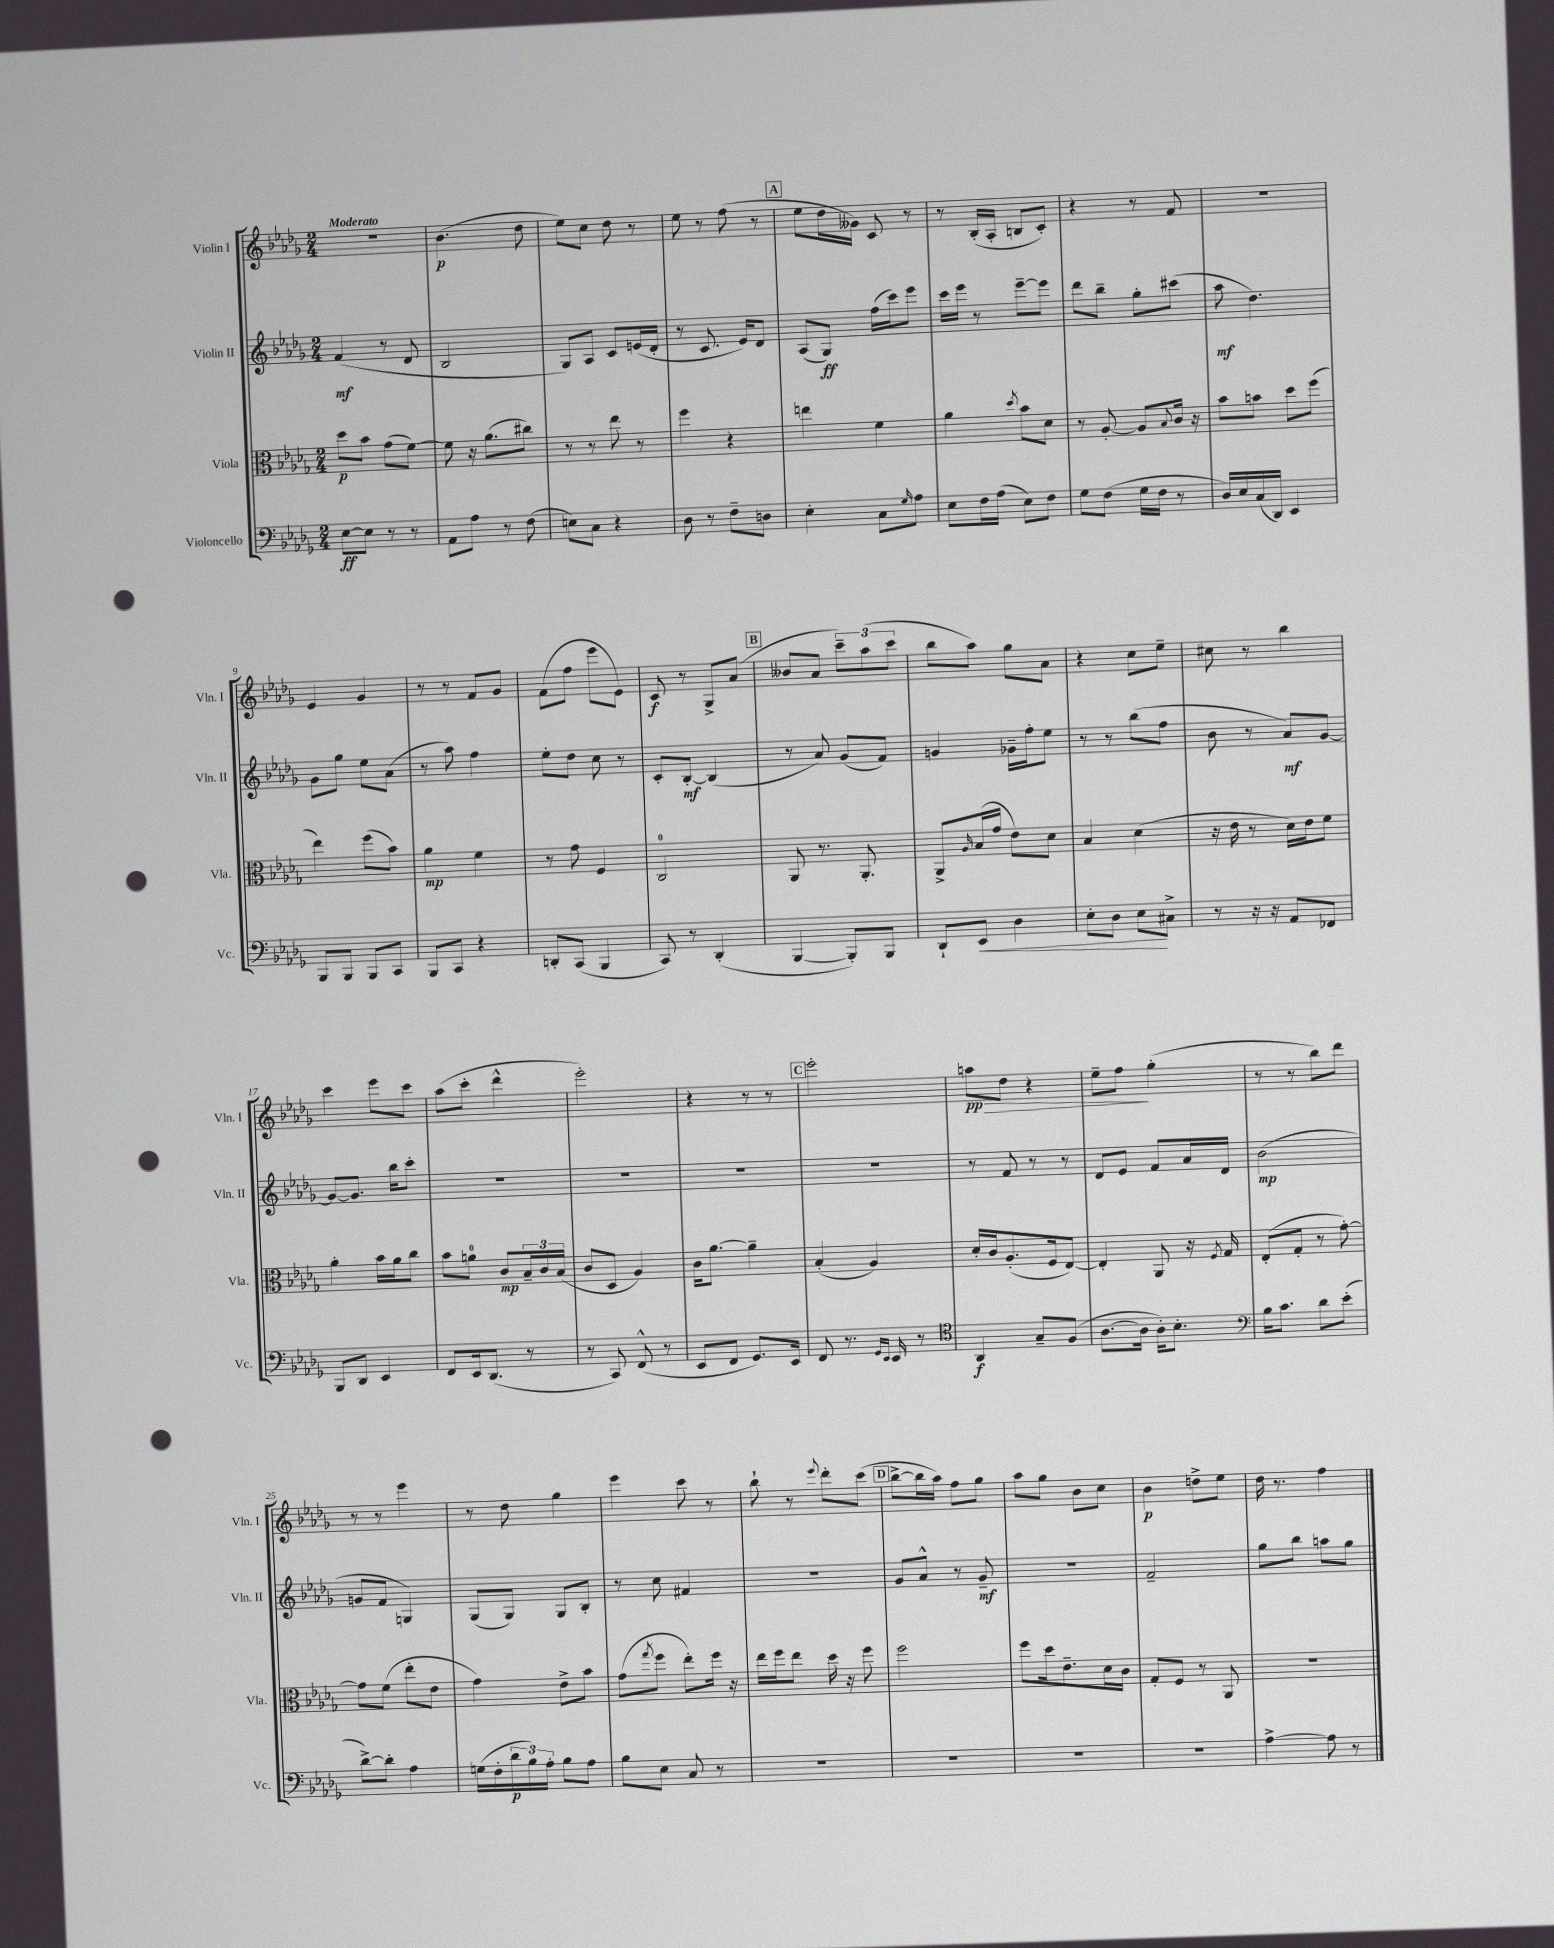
<<
\new StaffGroup <<
\new Staff = "s0" \with { instrumentName = "Violin I" shortInstrumentName = "Vln. I" } {
    \clef treble \key des \major \numericTimeSignature \time 2/4 \tempo "Moderato"
    r2 |
    bes'4.\p( des''8 |
    ees''8) c''8 des''8 r8 |
    ees''8 r8 f''8( r8 |
    \mark \markup { \box "A" } ees''8 des''16 geses'16) c'8 r8 |
    r8 bes16-.( aes16-. b8 c'8-.) |
    r4 r8 f'8 |
    r2 |
    ees'4 ges'4 |
    r8 r8 f'8 ges'8 |
    f'8( f''8 ees'''8 ees'8) |
    c'8\f r8 ges8-> aes'8( |
    \mark \markup { \box "B" } beses'8 aes'8 \tuplet 3/2 { c'''8--) aes''8( c'''8 } |
    bes''8 aes''8) ges''8 aes'8 |
    r4 c''8 ees''8-- |
    cis''8 r8 bes''4 |
    c'''4 ees'''8 c'''8 |
    aes''8( c'''8-. des'''4-^ |
    ees'''2-.) |
    r4 r8 r8 |
    \mark \markup { \box "C" } ees'''2-. |
    a''8\pp\> des''8 r4 |
    ees''8-- f''8\! ges''4-.( |
    r8 r8 bes''8) des'''8 |
    r8 r8 ees'''4 |
    r8 des''8 ges''4 |
    ees'''4 c'''8 r8 |
    bes''8-! r8 \appoggiatura { ees'''8 } des'''8-. c'''8( |
    \mark \markup { \box "D" } bes''8~-> bes''16 aes''16) f''8 ges''8 |
    aes''8 ges''8 bes'8 c''8 |
    bes'4\p d''8-> ees''8 |
    des''16 r8. f''4 \bar "|." |
}
\new Staff = "s1" \with { instrumentName = "Violin II" shortInstrumentName = "Vln. II" } {
    \clef treble \key des \major \numericTimeSignature \time 2/4
    f'4\mf( r8 des'8 |
    bes2 |
    ges8) aes8 c'8 e'16( des'16-. |
    r8 c'8. ees'16) des'8 |
    \mark \markup { \box "A" } aes8( ges8\ff) f''16( c'''16) ees'''8 |
    c'''16 ees'''16 r8 ees'''8~-- ees'''8 |
    des'''8 bes''8-- ges''8-. cis'''8( |
    aes''8\mf des''4.) |
    ges'8 ges''8 ees''8 aes'8( |
    r8 aes''8) f''4 |
    ees''8-. des''8 c''8 r8 |
    c'8-. bes8~-.\mf bes4( |
    \mark \markup { \box "B" } r8 aes'8) ges'8( f'8) |
    g'4 ges'16-- f''16-. ees''8 |
    r8 r8 bes''8( f''8 |
    bes'8 r8 aes'8\mf) ges'8~ |
    ges'8~ ges'8. bes''16 c'''8-. |
    R2 |
    R2 |
    R2 |
    \mark \markup { \box "C" } R2 |
    r8 f'8 r8 r8 |
    des'8 ees'8 f'8 aes'16 des'16 |
    bes'2\mp( |
    g'8 f'8 g4) |
    ges8( ges8) ges8 bes8-. |
    r8 c''8 fis'4 |
    R2 |
    \mark \markup { \box "D" } ges'8 aes'8-^ r8 ges'8--\mf |
    R2 |
    f'2-- |
    ges''8 bes''8 a''8 ges''8 \bar "|." |
}
\new Staff = "s2" \with { instrumentName = "Viola" shortInstrumentName = "Vla." } {
    \clef alto \key des \major \numericTimeSignature \time 2/4
    des''8\p bes'8 ges'8( f'8~) |
    f'8 r16 aes'8.( cis''8) |
    r8 r8 ees''8 r8 |
    f''4 r4 |
    \mark \markup { \box "A" } e''4 f'4 |
    aes'4 \acciaccatura { des''8 } bes'8 des'8 |
    r8 aes8~-. aes8 \appoggiatura { bes8 } c'16 r16 |
    bes'8 b'8 des''8 f''8( |
    ees''4) f''8( bes'8) |
    aes'4\mp f'4 |
    r8 ges'8 f4 |
    c2-0 |
    \mark \markup { \box "B" } aes,8 r8. aes,8.-. |
    aes,8-> \grace { aes16 } bes16( ges'16 ees'8) des'8 |
    bes4 des'4( |
    r16 ees'16 r8 des'16) ees'16 f'8 |
    aes'4-. bes'16 aes'16 c''8 |
    bes'8 a'8-0 c'8\mp \tuplet 3/2 { bes16-- c'16 bes16( } |
    c'8 des8 aes4) |
    c'16 aes'8.~ aes'4-- |
    \mark \markup { \box "C" } bes4-.( aes4) |
    des'16-. c'16 aes8.-.( f16 ees8~) |
    ees4-. aes,8 r16 \acciaccatura { f8 } ges16 |
    ees8-.( ges8-. r8 ges'8~-.) |
    ges'8 f'8( ees''8-. ees'8 |
    ges'4) ees'8-> bes'8 |
    ges'8( \acciaccatura { ges''8 } f''8 ees''8-.) f''16 r16 |
    ees''16 f''16 ees''8 des''16 r16 f''8 |
    \mark \markup { \box "D" } f''2 |
    f''8 des''16 ees'8.-- des'16 c'16 |
    ges8-. f8 r8 aes,8 |
    R2 \bar "|." |
}
\new Staff = "s3" \with { instrumentName = "Violoncello" shortInstrumentName = "Vc." } {
    \clef bass \key des \major \numericTimeSignature \time 2/4
    ees8~\ff ees8 r8 r8 |
    aes,8 aes8 r8 f8( |
    e8) c8 r4 |
    des8 r8 f8-- d8 |
    \mark \markup { \box "A" } ees4-. c8 \grace { ges16 } aes8 |
    ees8 f16 aes16( ees8) f8 |
    ges8 f8( ges16 f16 r8 |
    des16) ees16 c16( des,16) ees,4 |
    bes,,8 bes,,8 bes,,8 c,8 |
    bes,,8 c,8 r4 |
    d,8-. c,8( bes,,4 |
    c,8) r8 des,4-.( |
    \mark \markup { \box "B" } bes,,4~ bes,,8-.) bes,,8 |
    des,8-! ees,8\< des4 |
    ees8-. des8 ees8\! cis8-> |
    r8 r16 r16 aes,8 fes,8 |
    bes,,8 des,8 ees,4 |
    f,8 ees,16 des,8.( r8 |
    r8 c,8) f,8-^( r8 |
    ees,8 f,8 ges,8.) ees,16 |
    \mark \markup { \box "C" } f,8 r8. \grace { ges,16 ees,16 } ees,16 r8 |
    \clef tenor aes,4\f ges8-- f8( |
    aes8.~ aes16 aes16-.) bes8.-. |
    \clef bass bes16 c'8. des'8 ees'8-.( |
    des'8~->) des'8-. aes4 |
    g16( f16-. \tuplet 3/2 { des'16\p bes16) aes16-. } bes8 aes8 |
    bes8 ees8 c8 r8 |
    R2 |
    \mark \markup { \box "D" } R2 |
    R2 |
    R2 |
    aes4~-> aes8 r8 \bar "|." |
}
>>
>>
